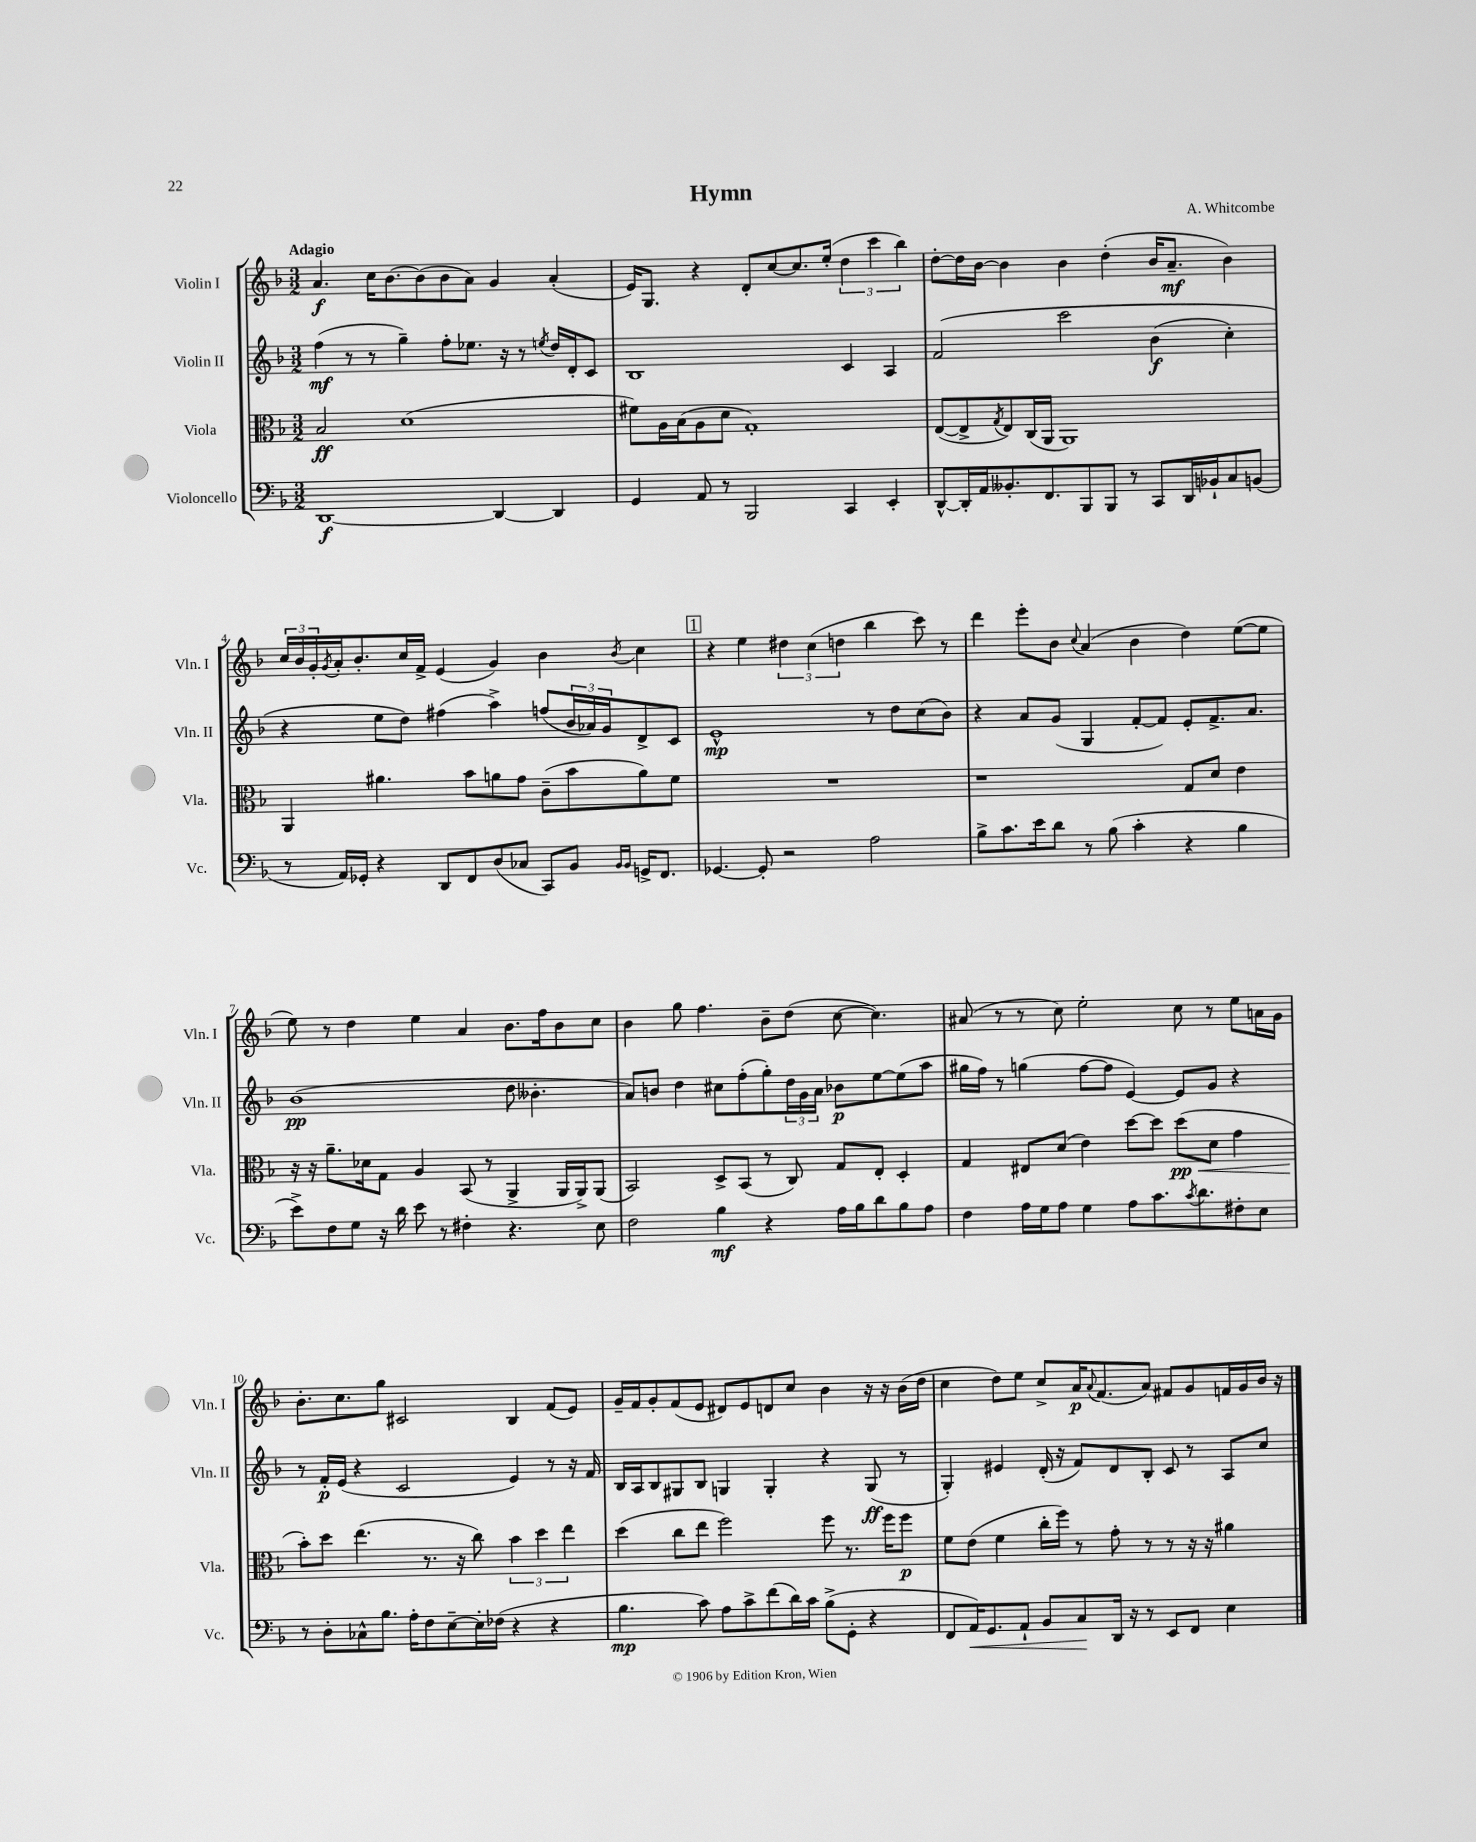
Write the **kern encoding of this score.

**kern	**kern	**kern	**kern
*staff4	*staff3	*staff2	*staff1
*clefF4	*clefC3	*clefG2	*clefG2
*k[b-]	*k[b-]	*k[b-]	*k[b-]
*M3/2	*M3/2	*M3/2	*M3/2
[1DD	2B-/	(4ff\	4.a/
.	.	8r	.
.	.	8r	16cc\LK
.	.	.	[8.b-\
.	(1d	4gg~\)	.
.	.	.	(8b-\]
.	.	8ff'\L	8b-\
.	.	8.ee-\J	8a\J)
4DD/_	.	.	4g/
.	.	16r	.
.	.	8r	.
.	.	8qee/	.
4DD/]	.	16dd/LL	(4a'/
.	.	16d'/J	.
.	.	8c/J	.
=	=	=	=
4GG/	8f#\L)	1B-	16e/LK)
.	.	.	8.G/J
.	16A\L	.	.
.	(16B-\J	.	.
8AA/	8A\	.	4r
8r	8d\J	.	.
2BBB-/	1G')	.	8d'/L
.	.	.	[8cc/
.	.	.	8.cc/]
.	.	.	(16ee'/Jk
4CC/	.	4c/	6dd\
.	.	.	6ccc\
4EE'/	.	4A/	.
.	.	.	6bb-\)
=	=	=	=
[8DD^^/L	([8E/L	&(2f/	[8dd'\L
16DD'/]L	8E^/]	.	16dd\]L
16AA/J	.	.	[16b-\JJ
.	8qG/	.	.
8.BB--'/	8E/)	.	4b-\]
.	(16C/L	.	.
8.FF/	16AA/JJ	.	.
.	1AA)	2ccc\	4b-\
8BBB-/	.	.	.
8BBB-/J	.	.	(4dd'\
8r	.	.	.
8CC/L	.	(4b-\	16b-/LK
.	.	.	8.a~/J
16DD/L	.	.	.
16BB-`/J	.	.	.
8C/	.	4cc'\)	4b-\)
(8BB/J	.	.	.
=	=	=	=
8r	4AA/	4r	24cc/LL
.	.	.	24b-/
.	.	.	24g'/
.	.	.	8qg/
16AA/LL)	.	.	16a'/J
16GG-'/JJ	.	.	8.b-'/
4r	4.a#\	8ee\L	.
.	.	8dd\J&)	16cc/L
.	.	.	16f^/JJ
8DD/L	.	(4ff#\	(4e/
8FF/	8b-\L	.	.
(8D/	8a\	4aa^\)	4g/)
8C-/J	8g\J	.	.
8CC/L)	(8c~\L	(8ff/L	4b-\
8BB-/J	8b-\	24b-/L	.
.	.	24a-/)	.
.	.	24g/J	.
16qqBB-/LL	.	.	.
16qqBB-/JJ	.	.	8qb-/
16GG^/LK	8a\)	8d^/	4cc\
8.FF/J	.	.	.
.	8f\J	8c/J	.
=	=	=	=
[4.GG-/	1.r	1e^^	4r
.	.	.	4ee\
8GG-'/]	.	.	.
2r	.	.	6dd#\
.	.	.	(6cc\
.	.	.	6dd\
2A\	.	8r	4bb-\
.	.	8dd\L	.
.	.	(8cc\	8ccc\)
.	.	8b-\J)	8r
=	=	=	=
8B-^\L	1r	4r	4ddd\
8.c\	.	.	.
.	.	8a/L	8eee'\L
16e\k	.	.	.
8d\J	.	(8g/J	8b-\J
.	.	.	8qqcc/
8r	.	4G/	(4a/
(8B-\	.	.	.
4c'\	.	[8f'/L	4b-\
.	.	8f/]J)	.
4r	8G/L	8e'/L	4dd\)
.	8d/J	8.f^/	.
4B-\	4e\	.	([8ee\L
.	.	8.a/J	.
.	.	.	8ee\]J
=	=	=	=
8e^\L)	16r	(1b-	8ee\)
.	16r	.	.
8F\	8.a~\L	.	8r
8G\J	.	.	4dd\
.	16d-\k	.	.
16r	8G\J	.	.
16d\	.	.	.
8e\	4A/	.	4ee\
8r	.	.	.
4F#'\	(8BB-/	.	4a/
.	8r	.	.
4.r	4AA^/	8dd\	8.b-\L
.	.	4.b--'\	.
.	.	.	16ff\k
.	16AA/LL	.	8b-\
.	16AA^/J)	.	.
8E\	(8AA/J	.	8cc\J
=	=	=	=
2F\	2BB-/)	8a/L)	4b-\
.	.	8b/J	.
.	.	4dd\	8gg\
.	.	.	4.ff\
4B-\	8D^/L	8cc#\L	.
.	(8BB-/J	(8ff'\	.
4r	8r	8gg'\)	8b-~\L
.	8C/)	24dd\L	(8dd\J
.	.	24g\	.
.	.	24a\JJ	.
16A\LL	8G/L	8b-\L	[8cc\
16B-\J	.	.	.
8d\	8E'/J	[8ee\	4.cc\])
8B-\	4D'/	(8ee\]	.
8A\J	.	8aa\J	.
=	=	=	=
4F\	4G/	16gg#\LL	(8a#/
.	.	16ff\JJ)	.
.	.	8r	8r
16A\LL	8E#/L	(4gg\	8r
16G\J	.	.	.
8A\J	(8d/J	.	8cc\)
4G\	4e\)	[8ff\L	2ee'\
.	.	8ff\]J	.
8A\L	[8dd\L	[4e/)	.
8.c\	8dd\]J	.	.
.	(8dd\L	8e/]L	8cc\
8qc/	.	.	.
8.d\	.	.	.
.	8d\J	8g/J	8r
8F#'\	4g\	4r	8ee\L
8E\J	.	.	16a\L
.	.	.	16g\JJ
=	=	=	=
8r	8b-'\L)	8r	8.b-'\L
8D'\L	8dd\J	16f'/LL	.
.	.	(16e/JJ	8.cc\
8C-^^\	(4.ee\	4r	.
8.B-\J	.	.	8gg\J
.	.	2c/	2c#/
16A'\LK	.	.	.
8F\	8.r	.	.
[8E~\	.	.	.
.	16r	.	.
16E'\]L	8cc\)	.	.
(16F-\JJ	.	.	.
4r	6b-\	4e/)	4B-/
.	6dd\	.	.
4r	.	8r	(8f/L
.	6ee\	.	.
.	.	16r	8e/J)
.	.	16f/	.
=	=	=	=
4.B-\	(4dd\	16B-/LL	16g~/LL
.	.	16A/J	16f/J
.	.	8B-/	8g'/
.	8cc\L	8G#/	(8f/
8c\)	8ee\J	8B-/J	8e/J
8A\L	2ff\)	4G/	8d#/L)
8c^\	.	.	8e/
(8f\	.	4G'/	8d/
16d\L)	.	.	8cc/J
16c\JJ	.	.	.
(8B-^\L	8ff\	4r	4b-\
8GG'\J	8.r	.	.
4r	.	(8G/	16r
.	16ff\LK	.	16r
.	8ff\J	8r	(16b-\LL
.	.	.	16dd\JJ
=	=	=	=
8FF/L	8f\L	4G'/)	4cc\
16AA/K)	(8e\J	.	.
8.GG/	.	.	.
.	4f\	4e#/	8dd\L)
8AA`/J	.	.	8ee\J
8BB-/L	16cc'\LL	(16d'/	8cc^/L
.	16ff\JJ)	16r	.
8C/	8r	8f/L)	16a/K
.	.	.	8qqa/
.	.	.	(8.f/
16DD/Jk	8g'\	8d/	.
16r	.	.	.
8r	8r	8B-'/J	8a/J)
8EE/L	8r	8c/	8f#/L
8FF/J	16r	8r	8g/
.	16r	.	.
4E\	4a#\	8A/L	16f/L
.	.	.	16g/
.	.	8cc/J	16b-/JJ
.	.	.	16r
==	==	==	==
*-	*-	*-	*-
